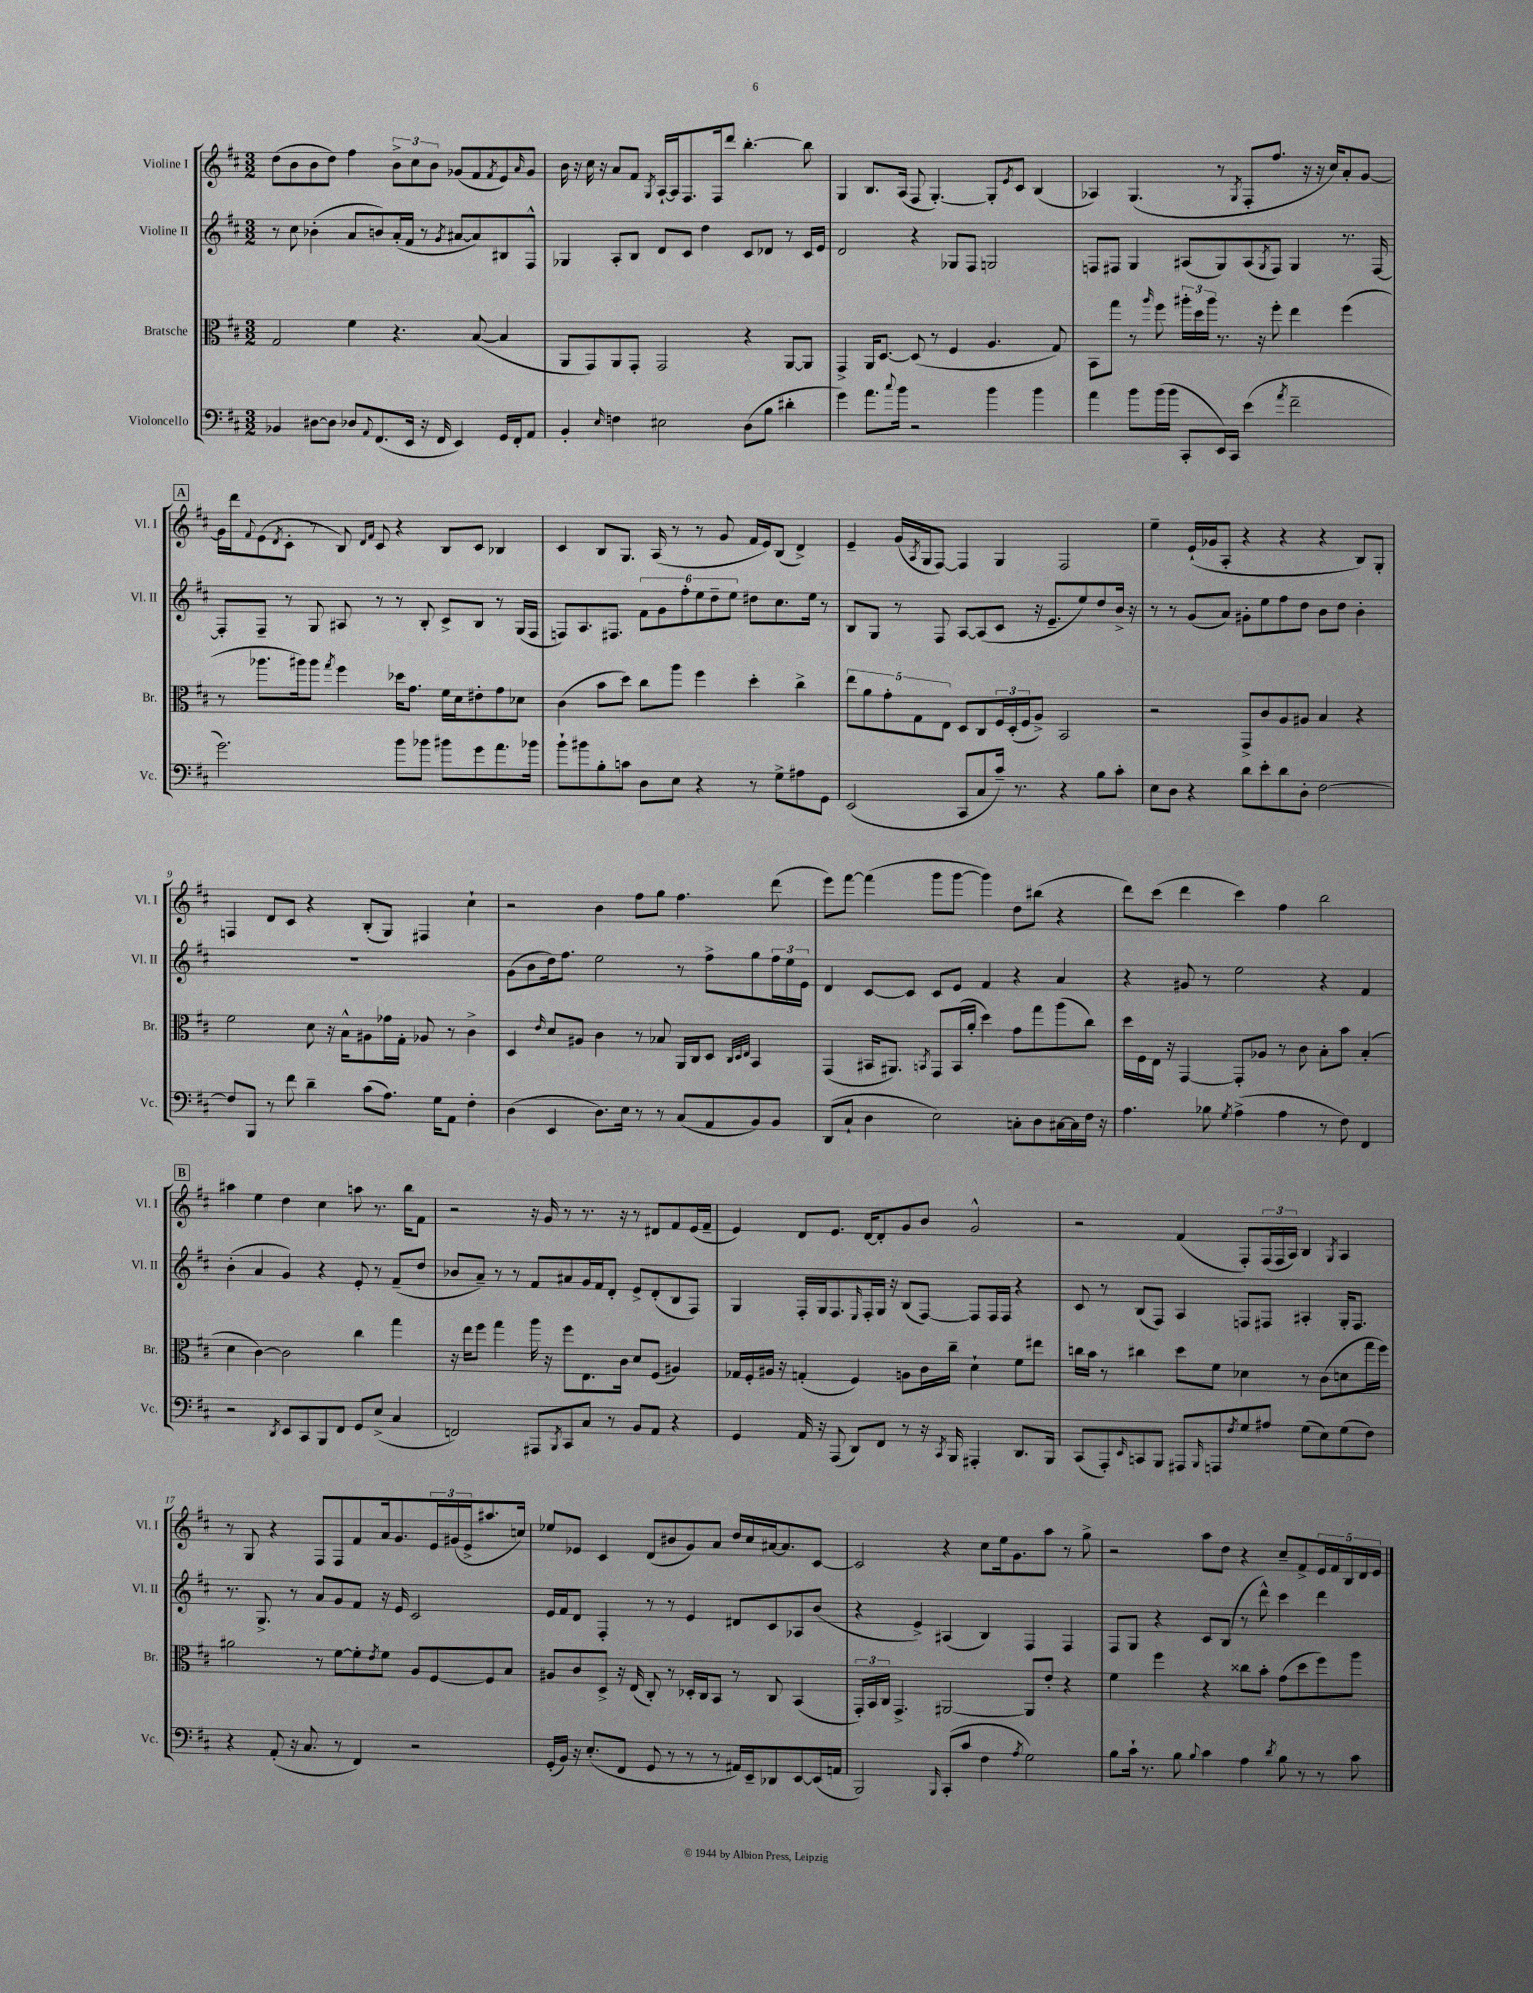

**kern	**kern	**kern	**kern
*staff4	*staff3	*staff2	*staff1
*clefF4	*clefC3	*clefG2	*clefG2
*k[f#c#]	*k[f#c#]	*k[f#c#]	*k[f#c#]
*M3/2	*M3/2	*M3/2	*M3/2
4BB-	2G	8r	(8dd
.	.	8cc#	8b
[8D#	.	(4b-'	8b
8D#]	.	.	8dd)
8D-	4f#	8a	4ff#
8qqAA	.	.	.
(8.FF#	.	8b)	.
.	4.r	(16a'	12b^
16EE	.	16f#	.
.	.	.	12cc#
16r	.	8r	.
.	.	.	12b
16FF#	.	.	.
.	.	8qg	.
4EE)	.	[8a#	(8g-
.	([8B	8a#])	8f#
.	.	.	8qf#
16GG	4B]	8B#	8e)
16FF#'	.	.	.
.	.	.	16qqa
8AA	.	8F#^^	8g-
=	=	=	=
4BB'	8AA	4G-	16b
.	.	.	16r
.	8GG)	.	16cc#
.	.	.	16r
16qqE	.	.	.
4F	8AA	8A'	8a
.	8GG'	8B	8f#
.	.	.	8qG
2E#	2GG	8d	[16A`
.	.	.	16A]
.	.	8c#	8.F#
.	.	4dd	.
.	.	.	16F#
.	.	.	8ddd
(8D	4r	8c#	[4.bb'
8B	.	8d-	.
4d#'	[8AA	8r	.
.	8AA]	16c#	8bb]
.	.	16e	.
=	=	=	=
4g)	4GG^	2d	4G
8.a	16AA	.	8.B
.	[8.D	.	.
8qqcc#	.	.	.
16b	.	.	(16A
2r	(8D]	4r	8F#
.	8r	.	[4.G')
.	4F#	8G-	.
.	.	8F#	.
4b	4.A	2G	8G']
.	.	.	8qe
.	.	.	8c#
4b	.	.	(4B
.	8G)	.	.
=	=	=	=
4a	8BB	8F	4A-)
.	8gg	8F#	.
8b	8r	4G	(4.G
.	16qqaa	.	.
(16b	8ff#	.	.
16b	.	.	.
8CC#'	24aa#'	(8A#	.
.	24dd	.	.
.	24aa#	.	.
16EE)	8.r	8G)	8r
16CC#	.	.	.
.	.	.	8qG
(4e	.	(8A#	8F#'
.	16r	.	.
.	.	8qG	.
.	8ff#'	8F#)	8.ff#
8qa	.	.	.
2f#~	4ee	4G	.
.	.	.	16r
.	.	.	16r
.	.	.	16cc#)
.	(4ff#	8.r	8a'
.	.	.	[8g
.	.	[16F#	.
=	=	=	=
2.g)	8r	8F#']	16g]
.	.	.	16ddd
.	.	.	8qqf#
.	8.aa-	8F#~	(8e
.	.	.	8qd
.	.	8r	8c#'
.	16aa#)	.	.
.	8aa#	8G	8r
.	8qgg	.	.
.	4ff#	8A#	8B)
.	.	.	16qqd
.	.	.	16qqf#
.	.	8r	8c#
8b	16dd-	8r	4r
.	8.g	.	.
8b-	.	8B'	.
8b#	16f#	8c#^	8B
.	16d	.	.
8g	8e#'	8B	8c#
8.a	8g	8r	4B-
.	8d-	(16G	.
16b-	.	16F#	.
=	=	=	=
8b`	(4c#	8F)	4c#
8b#	.	8.A	.
8B'	8b	.	8B
.	.	8.F#	.
8c	8dd)	.	8.G
8D	8cc#	12f#	.
.	.	.	(16A
.	.	12g	.
8E	8aa	.	8r
.	.	12ff#'	.
4r	4ff#	12ee	8r
.	.	12dd~	.
.	.	.	8g
.	.	12ee	.
8r	4dd'	8dd#	16f#
.	.	.	16e)
8G^	.	8.cc#	(8B
8A#	4cc#^	.	4d^)
.	.	16ee	.
8GG	.	8r	.
=	=	=	=
(2EE	10ee	8B	4e~
.	10a	.	.
.	.	8G	.
.	10g'	.	.
.	.	8r	(16g
.	10G	.	.
.	.	.	8qA
.	.	.	16G
.	.	8F#	[8F#)
.	10E	.	.
8CC#	8D	[8A	4F#]
8C#	8C#	(8A]	.
16c#~)	24F#	8c#	4G
.	(24D'	.	.
8.r	.	.	.
.	24F#	.	.
.	8A^)	16r	.
.	.	8.e~	.
4r	2BB	.	2F#
.	.	8ee)	.
8B	.	8dd	.
8c#'	.	16b^	.
.	.	16r	.
=	=	=	=
8E	2r	8r	4ee~
8D	.	8r	.
4r	.	(8g	(16e`
.	.	.	16g-
.	.	8a)	8A'
8d	8GG^	8g#'	4r
8e'	8c#	8ee	.
8d	8A	8ff#	4r
8D'	8A#	8dd	.
[2F#	4B	8b	4r
.	.	8dd	.
.	4r	4b'	8B)
.	.	.	8G'
=	=	=	=
8F#]	2f#	1.r	4F
8BBB	.	.	.
8r	.	.	8d
8f#	.	.	8c#
4d~	8d	.	4r
.	16r	.	.
.	16B^^	.	.
(8c#	8A#	.	(8B'
8.A)	16g-	.	8G)
.	16G'	.	.
.	8A-	.	4F#
16G	.	.	.
8AA	8r	.	.
4F#'	4c#^	.	4cc#`
=	=	=	=
(4D	4D	(8g	2r
.	.	8b	.
.	16qqe	.	.
4EE	8d	16dd)	.
.	.	8.ff#	.
.	8A#	.	.
8.D)	4c#	2ee	4b
16E	.	.	.
8r	8r	.	8ff#
8r	8B-	.	8gg
(8C#	16AA	8r	4.ff#
.	16C#	.	.
8AA	8D	8ff#^	.
.	32qqC#	.	.
.	32qqD	.	.
.	32qqE	.	.
8BB)	4BB	8gg	.
8BB	.	24ff#	(8ddd
.	.	24ee	.
.	.	24e	.
=	=	=	=
(8DD	(4GG	4d	8eee)
8C#`	.	.	[8fff#
4D	16BB#	[8c#	(4fff#]
.	8.AA#)	.	.
.	.	8c#]	.
.	8qBB	.	.
2E)	8GG	8c#	8ggg
.	(16BB	8e	[8ggg
.	16a'	.	.
.	4dd)	4f#	4ggg])
8C'	8g	4r	8dd
8D	8gg	.	(8bb#
[16C#	(8aa	4a	4r
16C#]	.	.	.
16F#	8cc#)	.	.
16r	.	.	.
=	=	=	=
4.A	16dd	4r	8ddd)
.	16F#	.	.
.	16E	.	(8ccc#
.	16r	.	.
.	[4GG	8g#	4ddd
8B-	.	8r	.
8qG	.	.	.
(4A^	8GG']	2ee	4ccc#)
.	8A-	.	.
4A	8r	.	4ff#
.	8c#	.	.
8r	8B'	4r	2bb
8F#)	8b	.	.
4FF#	(4B'	4f#	.
=	=	=	=
2r	4d	(4b'	4aa#
.	[4c#)	4a	4ee
8qDD	.	.	.
8EE	2c#]	4g)	4dd
8CC#	.	.	.
8BBB	.	4r	4cc#
8FF#	.	.	.
8GG	4cc#	8e'	8aa
(8E^	.	8r	8.r
4C#	4gg	(8f#~	.
.	.	.	16bb
.	.	8dd	8f#
=	=	=	=
2FF)	16r	8b-	2r
.	16ee	.	.
.	8ff#	8a~)	.
.	4gg	8r	.
.	.	8r	.
8AAA#	16aa	8f#	16r
.	16r	.	16g
8qBBB	.	.	.
8CC#	8ff#	8a#	8r
8C#	8.E	16g	8.r
.	.	16f#	.
8r	.	8d'	.
.	16c#	.	16r
8BB	8d	8e^	8r
8AA	(8F#	(8d'	8d#
4r	4A#)	8B	8f#
.	.	8F#)	(16e
.	.	.	16f#~
=	=	=	=
4GG	16G-	4G	4e)
.	16F#'	.	.
.	16A#	.	.
.	16r	.	.
16AA	(4G'	16F#'	8d
16r	.	16G	.
(8AAA	.	8.F#	8.e
8DD)	4F#)	.	.
.	.	16qqE	.
.	.	16F#'	[16d
8FF#	.	16G	8d']
.	.	16r	.
8r	8A	(8B	8g
16r	16c#	[8F#)	8b
8qCC#	.	.	.
16BBB	16cc#~	.	.
4AAA#'	4d`	8F#]	2g^^
.	.	16F#	.
.	.	16F#	.
8.DD	8f#	4r	.
.	8ee#	.	.
16BBB	.	.	.
=	=	=	=
(8CC#	16cc	8c#	2r
.	16b	.	.
8AAA')	8r	8r	.
16qqEE	.	.	.
8CC	4cc#	(8B	.
8BBB	.	8F#)	.
8AAA#	8dd	4A	(4f#
16qqBBB	.	.	.
8AAA	8f#	.	.
8qF#	.	.	.
8G	4d-	8F	8F#')
8A#	.	8F#	(24F#
.	.	.	24F#
.	.	.	24A)
(8G	8r	4A#'	4B
8E)	(8c#	.	.
.	.	.	8qG
(8G	8d	16G'	4A
.	.	8.F#	.
8F#)	16gg	.	.
.	16ff#)	.	.
=	=	=	=
4r	2a#	8.r	8r
.	.	.	8G
.	.	8.G^	.
(8AA'	.	.	4r
16r	.	8r	.
8.C#	.	.	.
.	8r	8a	8F#
8r	[8f#	8g	8F#
4FF#)	8f#']	8f#	8f#
.	8qe	.	.
.	8f#	16r	16a
.	.	16e	8.g
2r	8A	2c#	.
.	[8F#	.	24e
.	.	.	(24g#
.	.	.	24e^
.	8F#]	.	8.aa#
.	8B	.	.
.	.	.	16cc)
=	=	=	=
(16GG'	8A#	16e	8ee-
16BB)	.	16f#	.
16r	8c#	8d	8e-
(8.E'	.	.	.
.	8D^	4F#'	4c#
8FF#	16r	.	.
.	(16E	.	.
8GG	8C#')	8r	(8d
8r	8r	8r	8b#
8r	16D-'	4e	8g)
.	16C#	.	.
8r	8BB	.	8a
16AA#)	8r	8d#	16dd
16EE~	.	.	16cc#
8DD-	8C#	8c#	[16a#
.	.	.	8.a#]
[8EE	(4BB	8A-	.
(16EE]	.	(8b	[8c#
16AA	.	.	.
=	=	=	=
2BBB)	24GG')	4r	2c#]
.	24BB	.	.
.	24C#	.	.
.	4.GG^	.	.
.	.	4e^)	.
16qqBBB	.	.	.
(8CC#'	[2AA#	(4A#	4r
8c#	.	.	.
4F#	.	4B)	8cc#
.	.	.	16ee
.	.	.	8.g
8qA	.	.	.
2G)	8AA#]	4F#	.
.	8e'	.	8aa
.	4r	4F#	8r
.	.	.	8gg^
=	=	=	=
8B	4f#	8F#	2r
16c#`	.	8G	.
8.r	.	.	.
.	4ff#	4r	.
8B	.	.	.
8qqB	.	.	.
4c#	4r	8c#	8aa
.	.	(8B	8dd
4A	8cc##	8r	4r
.	8b'	8ddd^^)	.
8qd	.	.	.
8B	(8g	4ccc#	8cc#~
8r	8dd	.	8f#^
8r	8ff#)	4ddd	20e
.	.	.	20f#
.	.	.	20B
8c#	8aa	.	.
.	.	.	20d
.	.	.	20e
==	==	==	==
*-	*-	*-	*-
